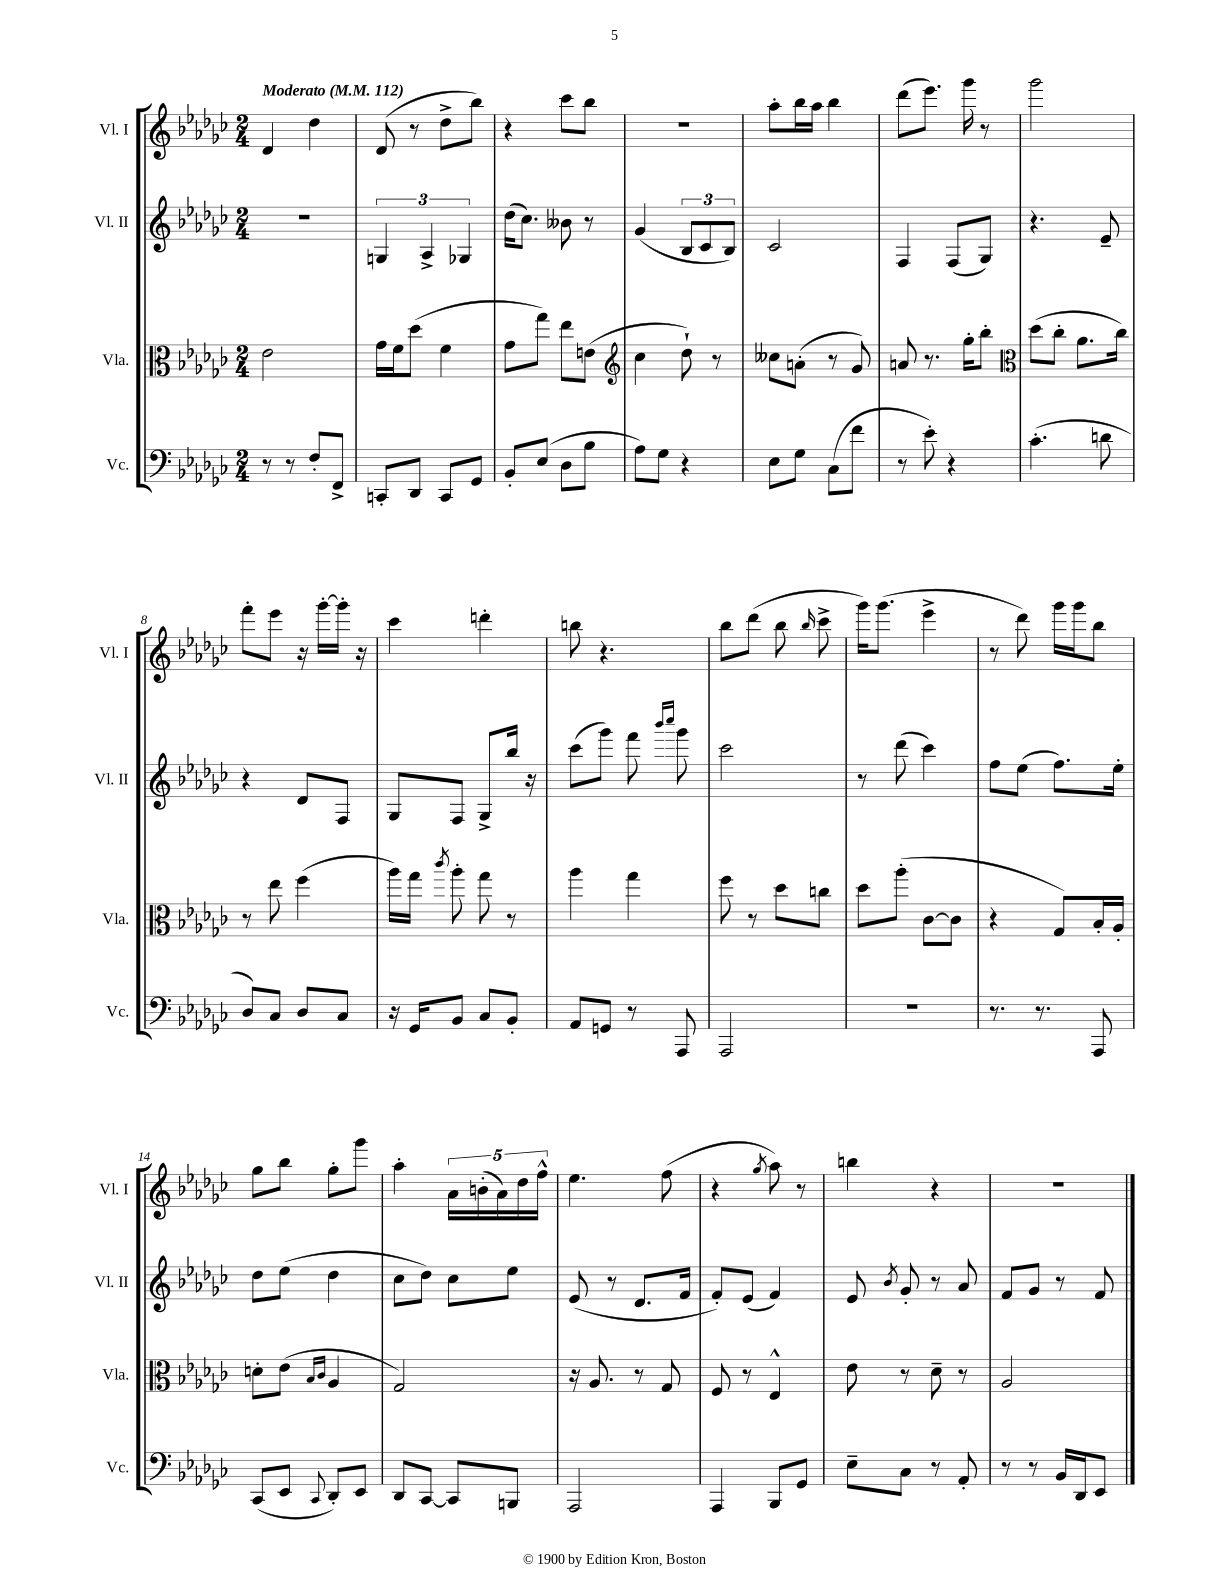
<<
\new StaffGroup <<
\new Staff = "s0" \with { instrumentName = "Vl. I" shortInstrumentName = "Vl. I" } {
    \clef treble \key ges \major \numericTimeSignature \time 2/4 \tempo "Moderato" 4 = 112
    \autoBeamOff des'4 des''4 |
    des'8( r8 des''8[-> bes''8]) |
    r4 ces'''8[ bes''8] |
    r2 |
    aes''8[-. bes''16 aes''16] bes''4 |
    des'''8[( ees'''8.]) ges'''16 r8 |
    ges'''2 |
    f'''8[-. ees'''8] r16 ges'''16[~-. ges'''16]-. r16 |
    ces'''4 d'''4-. |
    b''8 r4. |
    bes''8[ des'''8]( bes''8 \grace { bes''16 } ces'''8-> |
    ges'''16[) ges'''8.]( ees'''4-> |
    r8 des'''8) ges'''16[ ges'''16 bes''8] |
    ges''8[ bes''8] ges''8[-. ges'''8] |
    aes''4-. \tuplet 5/4 { aes'16[ b'16-.( aes'16) des''16 f''16]-^ } |
    ees''4. f''8( |
    r4 \acciaccatura { ges''8 } aes''8) r8 |
    b''4 r4 |
    R2 \bar "|." |
}
\new Staff = "s1" \with { instrumentName = "Vl. II" shortInstrumentName = "Vl. II" } {
    \clef treble \key ges \major \numericTimeSignature \time 2/4
    \autoBeamOff R2 |
    \tuplet 3/2 { g4 aes4-> ges4 } |
    des''16[( ces''8.]) beses'8 r8 |
    ges'4( \tuplet 3/2 { bes8[ ces'8 bes8]) } |
    ces'2 |
    f4 f8[( ges8]) |
    r4. ees'8-- |
    r4 des'8[ f8] |
    ges8[ f8] ges8[-> bes''16] r16 |
    ces'''8[( ges'''8]) f'''8 \grace { bes'''16[ ces''''16] } ges'''8 |
    ces'''2 |
    r8 des'''8( ces'''4) |
    f''8[ ees''8]( f''8.[) ees''16]-. |
    des''8[ ees''8]( des''4 |
    ces''8[ des''8]) ces''8[ ees''8] |
    ees'8( r8 des'8.[ f'16] |
    f'8[-.) ees'8]( f'4) |
    ees'8 \acciaccatura { bes'8 } ges'8-. r8 aes'8 |
    f'8[ ges'8] r8 f'8 \bar "|." |
}
\new Staff = "s2" \with { instrumentName = "Vla." shortInstrumentName = "Vla." } {
    \clef alto \key ges \major \numericTimeSignature \time 2/4
    \autoBeamOff ees'2 |
    ges'16[ f'16 des''8]( f'4 |
    ges'8[ ges''8]) ees''8[ e'8]( |
    \clef treble ces''4 des''8-!) r8 |
    ceses''8[ a'8]-.( r8 ges'8) |
    a'8 r8. ges''16[-. bes''8]-. |
    \clef alto des''8[( ces''8]-. aes'8.[ ces''16]) |
    r8 ees''8 f''4( |
    aes''16[) ges''16] \acciaccatura { ces'''8 } aes''8-. ges''8 r8 |
    aes''4 ges''4 |
    f''8 r8 des''8[ c''8] |
    des''8[ aes''8]-.( ces'8[~ ces'8] |
    r4 ges8[) bes16-. aes16]-. |
    d'8[-. ees'8]( \grace { bes16[ ces'16] } aes4 |
    ges2) |
    r16 aes8. r8 ges8 |
    f8 r8 ees4-^ |
    ees'8 r8 des'8-- r8 |
    aes2 \bar "|." |
}
\new Staff = "s3" \with { instrumentName = "Vc." shortInstrumentName = "Vc." } {
    \clef bass \key ges \major \numericTimeSignature \time 2/4
    \autoBeamOff r8 r8 f8[-. f,8]-> |
    c,8[-. des,8] c,8[ ges,8] |
    bes,8[-. ees8]( des8[ bes8] |
    aes8[) ges8] r4 |
    ees8[ ges8] ces8[( f'8] |
    r8 ees'8-.) r4 |
    ces'4.-.( d'8 |
    des8[) ces8] des8[ ces8] |
    r16 ges,16[ bes,8] ces8[ bes,8]-. |
    aes,8[ g,8] r8 aes,,8 |
    aes,,2 |
    r2 |
    r8. r8. aes,,8 |
    ces,8[( ees,8] \appoggiatura { ces,8 } des,8[-.) ees,8] |
    des,8[ ces,8]~ ces,8[ b,,8] |
    aes,,2 |
    aes,,4 bes,,8[ ges,8] |
    ees8[-- ces8] r8 aes,8-. |
    r8 r8 bes,16[ des,16 ees,8] \bar "|." |
}
>>
>>
